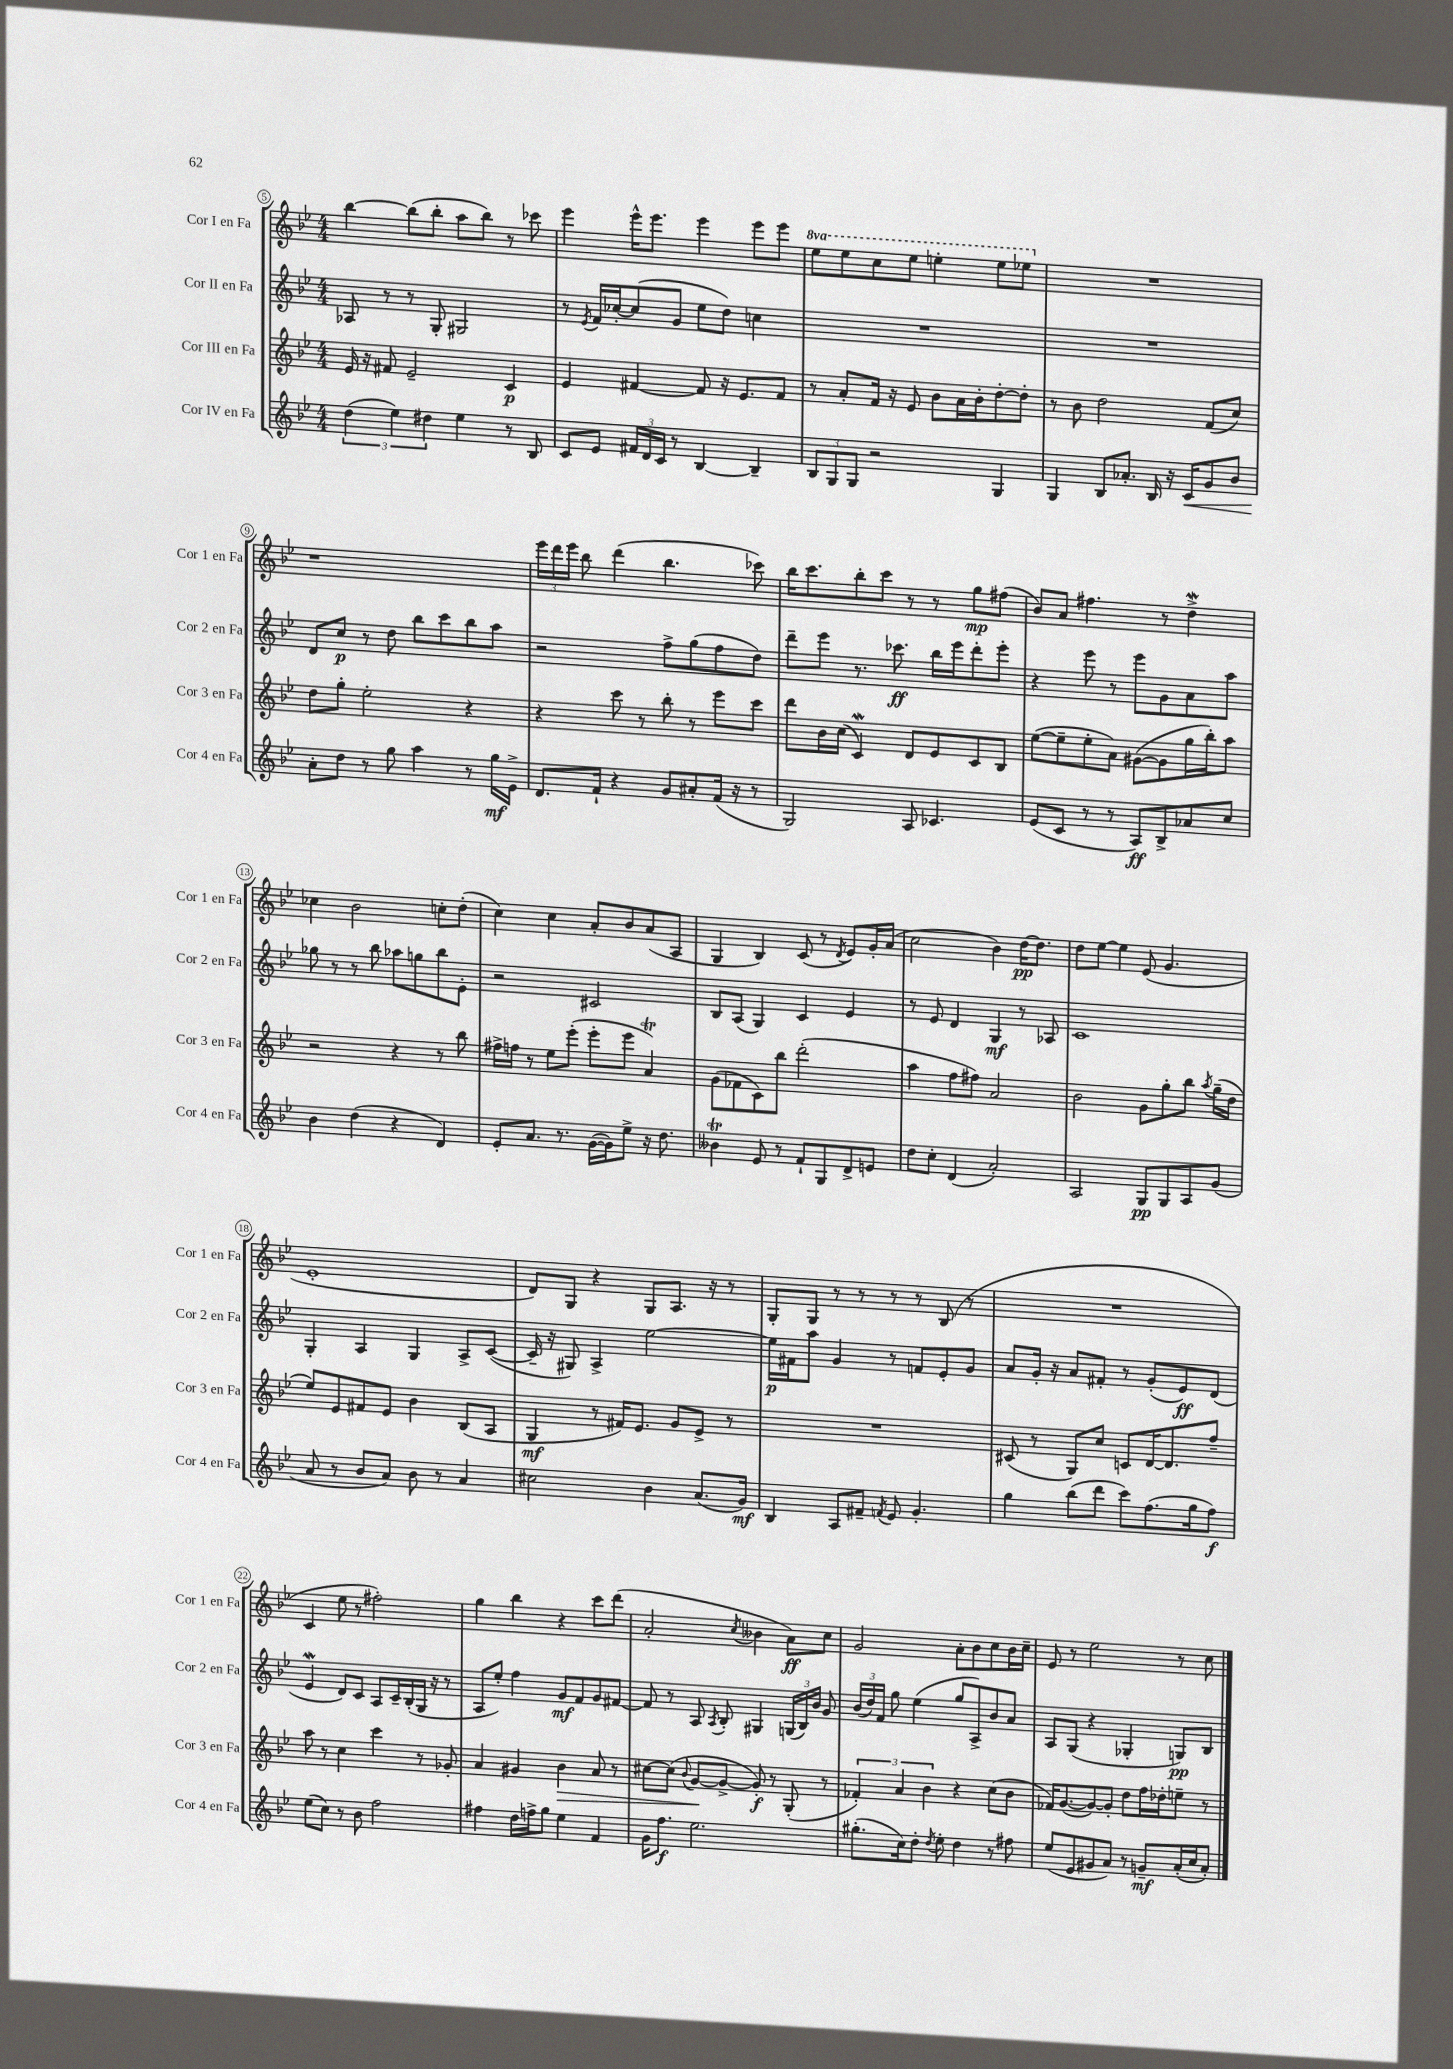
<<
\new StaffGroup <<
\new Staff = "s0" \with { instrumentName = "Cor I en Fa" shortInstrumentName = "Cor 1 en Fa" } {
    \clef treble \key bes \major \numericTimeSignature \time 4/4 \set Staff.ottavationMarkups = #ottavation-simple-ordinals
    \autoBeamOff bes''4~ bes''8[( bes''8]-. a''8[ bes''8]) r8 ces'''8 |
    ees'''4 ees'''16[-^ ees'''8.] ees'''4 ees'''8[ ees'''8] |
    \ottava #1 ees'''8[ ees'''8 c'''8 ees'''8] e'''4-. e'''8[ ees'''8] \ottava #0 |
    R1 |
    r1 |
    \tuplet 3/2 { ees'''16[ d'''16 ees'''16] } bes''8 d'''4( bes''4. ces'''8) |
    bes''16[ c'''8. bes''8-. c'''8] r8 r8 g''8[\mp fis''8]( |
    bes'8[) a'8] fis''4. r8 d''4->\mordent |
    ces''4 bes'2 c''8[-. d''8]-.( |
    c''4) c''4 a'8[-. bes'8 a'8( a8] |
    g4 bes4) c'8( r8 \acciaccatura { d'8 } ees'8[) g'16-. a'16]( |
    c''2 bes'4) d''16[~\pp d''8.] |
    d''8[ ees''8]~ ees''4 ees'8( g'4. |
    ees'1-. |
    d'8[) g8] r4 g8[ a8.] r16 r8 |
    g8[-. g8] r8 r8 r8 r8 bes8( r8 |
    R1 |
    c'4 ees''8 r8 fis''2-.) |
    g''4 bes''4 r4 c'''8[ d'''8]( |
    a'2-. \acciaccatura { c''8 } beses'4 a'8[\ff) c''8] |
    g'2 a'8[-. bes'8 c''8 bes'16 c''16]-- |
    ees'8 r8 ees''2 r8 c''8 \bar "|." |
}
\new Staff = "s1" \with { instrumentName = "Cor II en Fa" shortInstrumentName = "Cor 2 en Fa" } {
    \clef treble \key bes \major \numericTimeSignature \time 4/4
    \autoBeamOff aes8 r8 r8 g8-. gis2 |
    r8 \acciaccatura { ees'8 } f'16[ ces''16~-. ces''8( g'8] ees''8[ d''8]) c''4 |
    R1 |
    R1 |
    d'8[ c''8]\p r8 d''8 bes''8[ c'''8 bes''8 a''8] |
    r2 f''8[-> g''8( f''8 d''8]) |
    d'''8[-- ees'''8] r8. ces'''8.\ff bes''16[ ees'''16 d'''8-. ees'''8]-. |
    r4 ees'''8 r8 ees'''8[ g'8 a'8 a''8] |
    ges''8 r8 r8 bes''8 aes''8[ g''8 bes''8 ees'8]-. |
    r2 cis'2 |
    bes8[ a8]( g4) c'4 ees'4 |
    r8 ees'8 d'4 g4\mf r8 aes8 |
    c'1 |
    g4-. a4 g4 a8[-> c'8]~( |
    c'16-- r16 gis8) a4-> ees''2~ |
    ees''16[\p fis'16 a''8] g'4 r8 f'8[ ees'8-. g'8] |
    a'8[ g'16]-. r16 a'8[ fis'8]-. r8 g'8[-.( ees'8\ff) d'8]( |
    ees'4\mordent d'8[) c'8] a8[ c'16-- bes16-.( g16] r16 r8 |
    a8[ ees''8]-.) f''4 g'8[\mf f'8 g'8 fis'8]~ |
    fis'8 r8 a8 \acciaccatura { a8 } bes8-. gis4 \tuplet 3/2 { g16[( bes16) bes'16] } g'8 |
    \tuplet 3/2 { bes'16[( d''16) f'16] } g''8 ees''4( g''8[ a8->) bes'8 a'8] |
    a8[ g8]( r4 ges4-. g8[\pp) bes8] \bar "|." |
}
\new Staff = "s2" \with { instrumentName = "Cor III en Fa" shortInstrumentName = "Cor 3 en Fa" } {
    \clef treble \key bes \major \numericTimeSignature \time 4/4
    \autoBeamOff ees'16 r16 fis'8 ees'2-- c'4\p |
    ees'4 fis'4~ fis'8 r16 ees'8.[ fis'8] |
    r8 a'8[-. f'16] r16 ees'8 bes'8[ a'16 bes'16-. d''8~-. d''8]-. |
    r8 bes'8 d''2 f'8[( c''8]) |
    d''8[ g''8]-. ees''2-. r4 |
    r4 c'''8 r8 bes''8-. r8 ees'''8[ c'''8] |
    d'''8[ bes'16 c''16]( c'4\mordent) d'8[ ees'8 c'8 bes8] |
    ees''8[~( ees''8-- ees''8-. a'8]) gis'8[~( gis'8 g''16 bes''16-.) a''8] |
    r2 r4 r8 bes''8 |
    fis''16[-> f''16] r8 ees''8[ ees'''8]-.( ees'''8[-. ees'''8] a'4\trill) |
    g'8[( fes'8 c'8) bes''8] d'''2-.( |
    a''4 f''8[ fis''8]) a'2 |
    bes'2 g'8[ g''8-. bes''8] \acciaccatura { a''8 } g''16[--( d''16] |
    ees''8[) ees'8 fis'8 ees'8] bes'4 bes8[( a8] |
    g4\mf r8 fis'16[) ees'8.] g'8[ ees'8]-> r8 |
    R1 |
    cis'8( r8 g8[) c''8] c'8[ d'16~ d'8. f''8]-- |
    a''8 r8 c''4 c'''4 r8 ges'8-. |
    a'4 gis'4 bes'4\> a'8 r8 |
    cis''8[~ cis''8]( \appoggiatura { bes'8 } g'8[~\! g'8]~-> g'8-.\f) r8 g8-.( r8 |
    \tuplet 3/2 { fes'4-.) a'4 bes'4 } r4 c''8[( bes'8] |
    fes'16[) g'8.~( g'8~) g'8]-. d''8[ f''16 des''16-. e''8]-- r8 \bar "|." |
}
\new Staff = "s3" \with { instrumentName = "Cor IV en Fa" shortInstrumentName = "Cor 4 en Fa" } {
    \clef treble \key bes \major \numericTimeSignature \time 4/4
    \autoBeamOff \tuplet 3/2 { d''4( ees''4) dis''4 } ees''4 r8 bes8 |
    c'8[ ees'8] \tuplet 3/2 { fis'16[ d'16 c'16] } r8 bes4~ bes4-- |
    \tuplet 3/2 { bes8[ g8 g8] } r2 g4 |
    g4 bes8[ aes'8.]-. bes16 r16 c'16[\< g'8 bes'8] |
    a'8[-.\! d''8] r8 g''8 a''4 r8 g''16[\mf ees'16]-> |
    d'8.[ f'16]-! r4 g'8[ ais'8-. f'16]( r16 r8 |
    g2) a8 ces'4. |
    ees'8[( c'8] r8 r8 a8[\ff) bes8-> aes'8 c''8] |
    bes'4 d''4( r4 d'4) |
    ees'8[-. a'8.] r8. g'16[~( g'16) ees''8]-> r16 d''8. |
    beses'4\trill ees'8 r8 f'8[-! g8 d'8-> e'8] |
    d''8[ c''8]-. d'4( a'2-.) |
    a2 g8[\pp g8 a8 g'8]( |
    a'8 r8 bes'8[ a'8]) bes'8 r8 a'4 |
    cis''2 bes'4 a'8.[( g'16]\mf) |
    bes4 a8[ fis'8]-- \acciaccatura { f'8 } ees'8 g'4.-. |
    g''4 bes''8[( d'''8] c'''8[) f''8.( g''16 f''8]\f) |
    ees''8[( c''8]) r8 bes'8 f''2 |
    fis''4 d''16[ f''16-> g''8] ees''4 f'4 |
    g'16[ f''8.]\f ees''2. |
    gis''8.[-.( c''16) d''8]-. \acciaccatura { d''8 } ees''8-. d''4 r8 fis''8 |
    ees''8[( ees'8 gis'8 a'8]) r8 g'8[--\mf a'16-.( c''16 a'8]-.) \bar "|." |
}
>>
>>
\layout { \context { \Score currentBarNumber = #5 \override BarNumber.stencil = #(make-stencil-circler 0.1 0.3 ly:text-interface::print) } }
